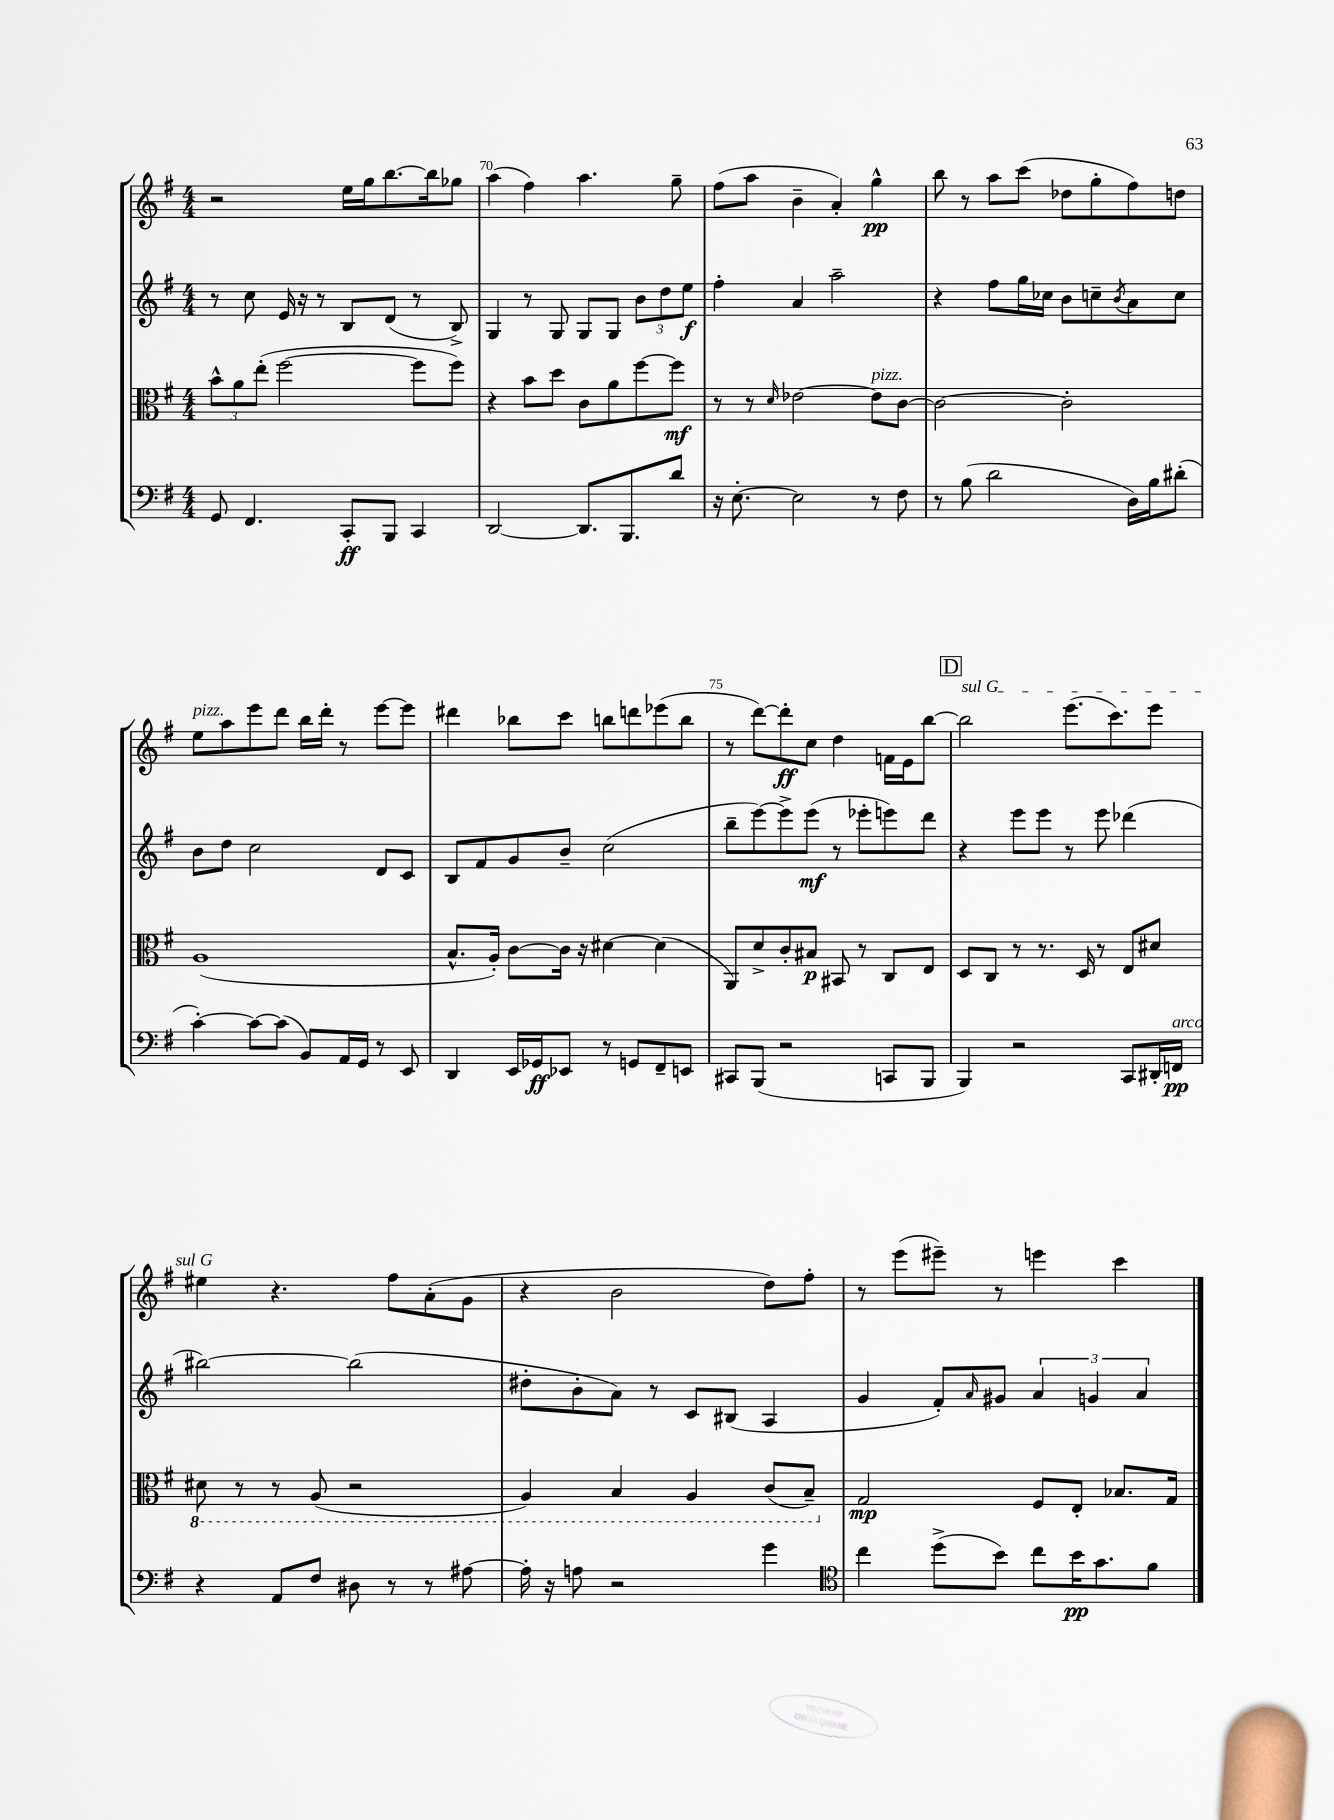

**kern	**kern	**kern	**kern
*staff4	*staff3	*staff2	*staff1
*clefF4	*clefC3	*clefG2	*clefG2
*k[f#]	*k[f#]	*k[f#]	*k[f#]
*M4/4	*M4/4	*M4/4	*M4/4
8GG	12b^^	8r	2r
.	12a	.	.
4.FF#	.	8cc	.
.	(12ee'	.	.
.	[2ff#	16e	.
.	.	16r	.
.	.	8r	.
8CC'	.	8B	16ee
.	.	.	16gg
8BBB	.	(8d	[8.bb
4CC	8ff#]	8r	.
.	.	.	16bb]
.	8ff#)	8B^)	8gg-
=	=	=	=
[2DD	4r	4G	(4aa
.	8b	8r	4ff#)
.	8dd	8G	.
8.DD]	8c	8G	4.aa
.	8a	8G	.
8.BBB	.	.	.
.	[8ff#	12b	.
.	.	12dd	.
8d	8ff#]	.	8gg~
.	.	12ee	.
=	=	=	=
16r	8r	4ff#'	(8ff#
[8.E'	.	.	.
.	8r	.	8aa
.	16qqd	.	.
2E]	[2e-	4a	4b~
.	.	2aa~	4a')
8r	8e-]	.	4gg^^
8F#	[8c	.	.
=	=	=	=
8r	2c_	4r	8bb
(8B	.	.	8r
2d	.	8ff#	8aa
.	.	16gg	(8ccc
.	.	16cc-	.
.	2c']	8b	8dd-
.	.	8cc~	8gg'
.	.	8qb	.
16D)	.	8a	8ff#)
16B	.	.	.
(8d#'	.	8cc	8dd
=	=	=	=
[4c')	(1A	8b	8ee
.	.	8dd	8aa
8c_	.	2cc	8eee
(8c]	.	.	8ddd
8BB)	.	.	16bb
.	.	.	16ddd'
16AA	.	.	8r
16GG	.	.	.
8r	.	8d	[8eee
8EE	.	8c	8eee]
=	=	=	=
4DD	8.B^^	8B	4ddd#
.	.	8f#	.
.	16A')	.	.
16EE	[8c	8g	8bb-
16GG-	.	.	.
8EE-	16c]	8b~	8ccc
.	16r	.	.
8r	[4d#	(2cc	8bb
8GG	.	.	8ddd
8FF#~	(4d#]	.	(8eee-
8EE	.	.	8bb
=	=	=	=
8CC#	8AA)	8bb~	8r
(8BBB	8d^	[8eee)	[8ddd)
2r	8c'	8eee^]	8ddd']
.	8B#	(8eee	8cc
.	8BB#	8r	4dd
.	8r	8eee-'	.
8CC	8C	8eee)	16f
.	.	.	16e
8BBB	8E	8ddd	[8bb
=	=	=	=
4BBB)	8D	4r	2bb]
.	8C	.	.
2r	8r	8eee	.
.	8.r	8eee	.
.	.	8r	(8.eee
.	16D	.	.
.	8r	8eee	.
.	.	.	8.ccc)
8CC	8E	(4ddd-	.
16DD#'	8d#	.	8eee
16FF	.	.	.
=	=	=	=
4r	8D#	[2bb#)	4ee#
.	8r	.	.
8AA	8r	.	4.r
8F#	(8AA	.	.
8D#	2r	(2bb#]	.
8r	.	.	8ff#
8r	.	.	(8a'
[8A#	.	.	8g
=	=	=	=
16A#']	4AA)	8dd#'	4r
16r	.	.	.
8A	.	8b'	.
2r	4BB	8a)	2b
.	.	8r	.
.	4AA	8c	.
.	.	(8B#	.
4g	(8C	4A	8dd)
.	8BB~)	.	8ff#'
=	=	=	=
*clefC4	*	*	*
4cc	2G	4g	8r
.	.	.	(8eee
(8dd^	.	8f#')	8eee#~)
.	.	16qqa	.
8b)	.	8g#	8r
8cc	8F#	6a	4eee
16b	8E'	.	.
.	.	6g	.
8.g	.	.	.
.	8.B-	.	4ccc
.	.	6a	.
8f#	.	.	.
.	16G	.	.
==	==	==	==
*-	*-	*-	*-
